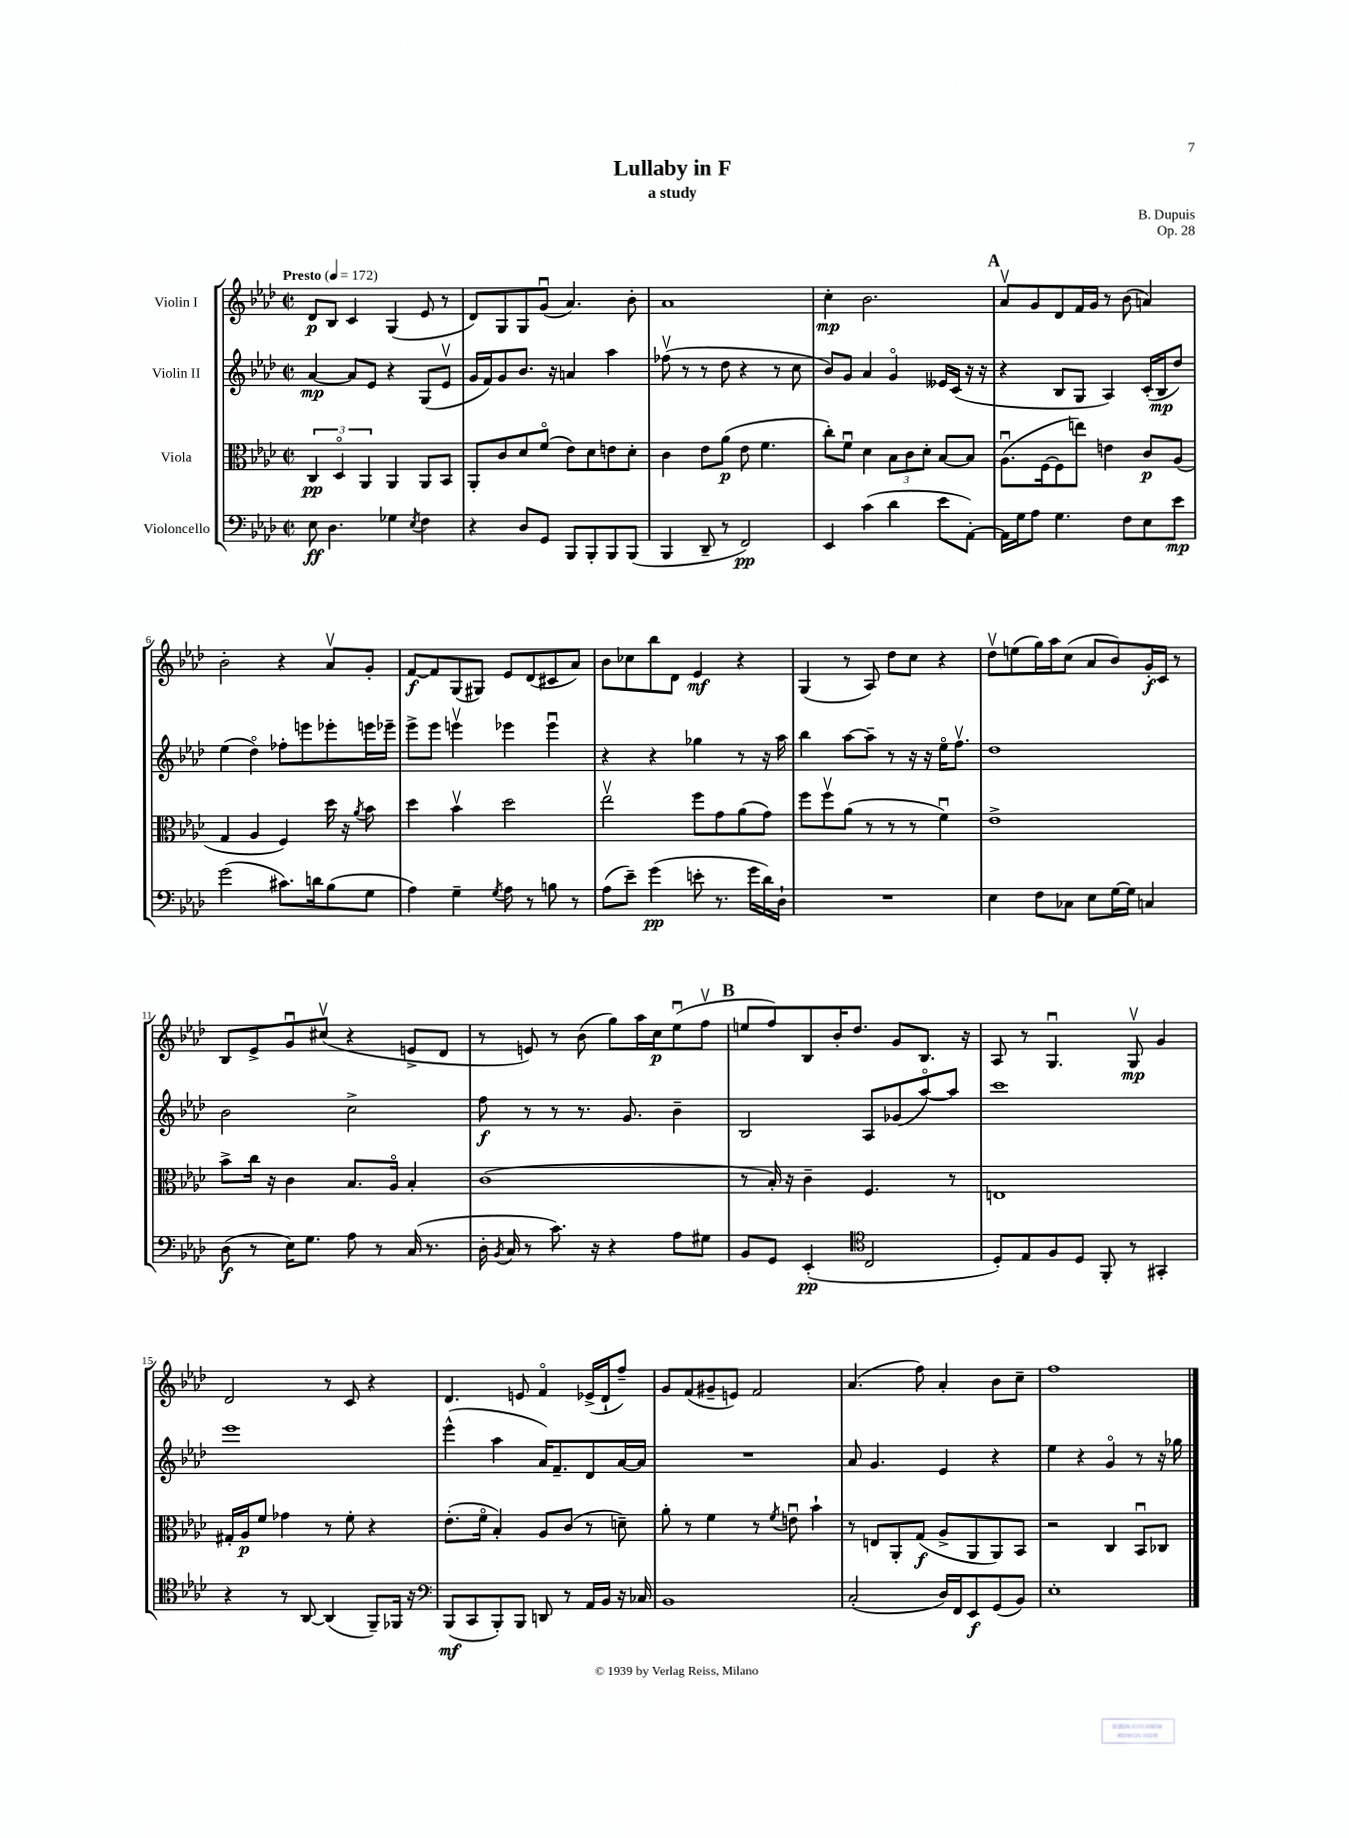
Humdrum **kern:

**kern	**kern	**kern	**kern
*staff4	*staff3	*staff2	*staff1
*clefF4	*clefC3	*clefG2	*clefG2
*k[b-e-a-d-]	*k[b-e-a-d-]	*k[b-e-a-d-]	*k[b-e-a-d-]
*M2/2	*M2/2	*M2/2	*M2/2
*met(c|)	*met(c|)	*met(c|)	*met(c|)
*MM172	*MM172	*MM172	*MM172
8E-	6C	[4a-	8d-
4.D-	.	.	8B-
.	6D-o	.	.
.	.	8a-]	4c
.	6AA-	.	.
.	.	8e-	.
4G-	4AA-	4r	(4G
8qE-	.	.	.
4F	8AA-	(8G	8e-
.	8BB-	8e-v	8r
=	=	=	=
4r	8AA-'	16g	8d-)
.	.	16f)	.
.	8c	8g	8G
8D-	8d-	8.b-	8G
8GG	(8fo	.	(8gu
.	.	16r	.
8BBB-	8e-)	4a	4.a-)
8BBB-'	8d-	.	.
8BBB-	8e	4aa-	.
(8BBB-	8d-'	.	8b-'
=	=	=	=
4BBB-	4c	(8ff-v	1a-
.	.	8r	.
8DD-~	8e-	8r	.
8r	(8a-	8dd-	.
2FF)	8e-	4r	.
.	4.f	.	.
.	.	8r	.
.	.	8cc	.
=	=	=	=
4EE-	8cc')	8b-)	4cc'
.	8fu	8g	.
(4c	4d-	4a-	2.b-
4d-	12B-	4go	.
.	12c	.	.
.	12d-'	.	.
8e-	[8B-	16e--	.
.	.	(16c	.
[8AA-')	8B-]	16r	.
.	.	16r	.
=	=	=	=
16AA-]	(8.A-u	4r	8a-v
16G	.	.	.
8A-	.	.	8g
.	[16F	.	.
4.G	8F]	8B-	8d-
.	8ee)	8G	16f
.	.	.	16g
.	4e	4A-)	8r
8F	.	.	(8b-
8E-	8c	(16c'	4a)
.	.	16B-	.
8e-	(8A-	8dd-)	.
=	=	=	=
(2g	4G	(4ee-	2b-'
.	4A-	4dd-o)	.
8.c#)	4F)	8ff-'	4r
.	.	8eee	.
16d	.	.	.
(8B-	16dd-	8eee-'	8a-v
.	16r	.	.
.	8qa-	.	.
8G	8b-	16eee	8g'
.	.	16eee-~	.
=	=	=	=
4A-)	4dd-	8eee-^	[8f
.	.	8eee-	8f]
4G~	4b-v	4eeev	(8G
.	.	.	8G#)
8qG	.	.	.
8A-	2dd-	4eee-	8e-
8r	.	.	(8d-
8B	.	4eee-u	8c#
8r	.	.	8a-)
=	=	=	=
(8A-	2ee-v	4r	8b-
8e-~)	.	.	8cc-
(4g	.	4r	8bb-
.	.	.	8d-
8e'	8ff	4gg-	4e-
8.r	8g	.	.
.	(8a-	8r	4r
16g	.	.	.
16d-)	8g)	16r	.
16D-`	.	16aa-	.
=	=	=	=
1r	8ff	4bb-	(4G
.	8ffv	.	.
.	(8a-	[8aa-	8r
.	8r	8aa-~]	8A-)
.	8r	8r	8dd-
.	8r	16r	8cc
.	.	16r	.
.	4fu)	16ee-o	4r
.	.	8.ffv	.
=	=	=	=
4E-	1e-^	1dd-	8dd-v
.	.	.	(8ee
8F	.	.	16gg)
.	.	.	16aa-
8C-	.	.	(8cc
8E-	.	.	8a-
[16G	.	.	8b-)
16G]	.	.	.
4C	.	.	16g'
.	.	.	16c
.	.	.	8r
=	=	=	=
(8D-	8b-^	2b-	8B-
8r	16cc	.	8e-^
.	16r	.	.
16E-)	4c	.	8gu
8.G	.	.	.
.	.	.	(8cc#v
8A-	8.B-	2cc^	4r
8r	.	.	.
.	16A-o	.	.
(16C	4B-'	.	8e^
8.r	.	.	.
.	.	.	8d-
=	=	=	=
16D-'	(1c	8ff	8r
8qBB-	.	.	.
16C	.	.	.
8r	.	8r	8e)
8.c)	.	8r	8r
.	.	8.r	(8b-
16r	.	.	.
4r	.	.	8gg)
.	.	8.g	.
.	.	.	16aa-
.	.	.	16cc
8A-	.	4b-~	(8ee-u
8G#	.	.	8ffv
=	=	=	=
8BB-	8r	2B-	8ee
8GG	16B-')	.	8ff)
.	16r	.	.
(4EE-'	4c~	.	8B-
.	.	.	16b-'
.	.	.	8.dd-
*clefC4	*	*	*
2C	4.F	8A-	.
.	.	(8g-	8g
.	.	[8aa-o)	8.B-
.	8r	8aa-]	.
.	.	.	16r
=	=	=	=
8D-')	1E	1ccc	8A-
8E-	.	.	8r
8F	.	.	4.Gu
8D-	.	.	.
8FF'	.	.	.
8r	.	.	8Gv
4GG#'	.	.	4g
=	=	=	=
4r	16G#'	1eee-	2d-
.	16A-	.	.
.	8f	.	.
8r	4g-	.	.
[8AA-	.	.	.
(4AA-]	8r	.	8r
.	8f'	.	8c
8FF~)	4r	.	4r
16FF-	.	.	.
16r	.	.	.
=	=	=	=
*clefF4	*	*	*
(8BBB-	(8.e-'	(4eee-^^	4.d-
8CC	.	.	.
.	16fo	.	.
8BBB-')	4B-')	4aa-	.
8BBB-	.	.	8e
8DD	8A-	16a-)	4fo
.	.	8.f~	.
8r	(8c	.	.
16AA-	8r	8d-	(16e-^
16BB-	.	.	16d-`
16r	8d~)	[16a-	8ff~)
16C-	.	16a-]	.
=	=	=	=
1BB-	8a-'	1r	8g
.	8r	.	(8f
.	4f	.	8g#~
.	.	.	8e)
.	8r	.	2f
.	8qf	.	.
.	8eu	.	.
.	4b-`	.	.
=	=	=	=
(2C'	8r	8a-	(4.a-
.	8E	4.g	.
.	8AA-'	.	.
.	(8G	.	8ff)
16D-)	8A-^	4e-	4a-'
16FF	.	.	.
8EE-	8AA-	.	.
(8GG	8AA-)	4r	8b-
8BB-)	8BB-	.	8cc~
=	=	=	=
1E-'	2r	4ee-	1ff
.	.	4r	.
.	4C	4go	.
.	8BB-u	8r	.
.	8C-	16r	.
.	.	16gg-	.
==	==	==	==
*-	*-	*-	*-
